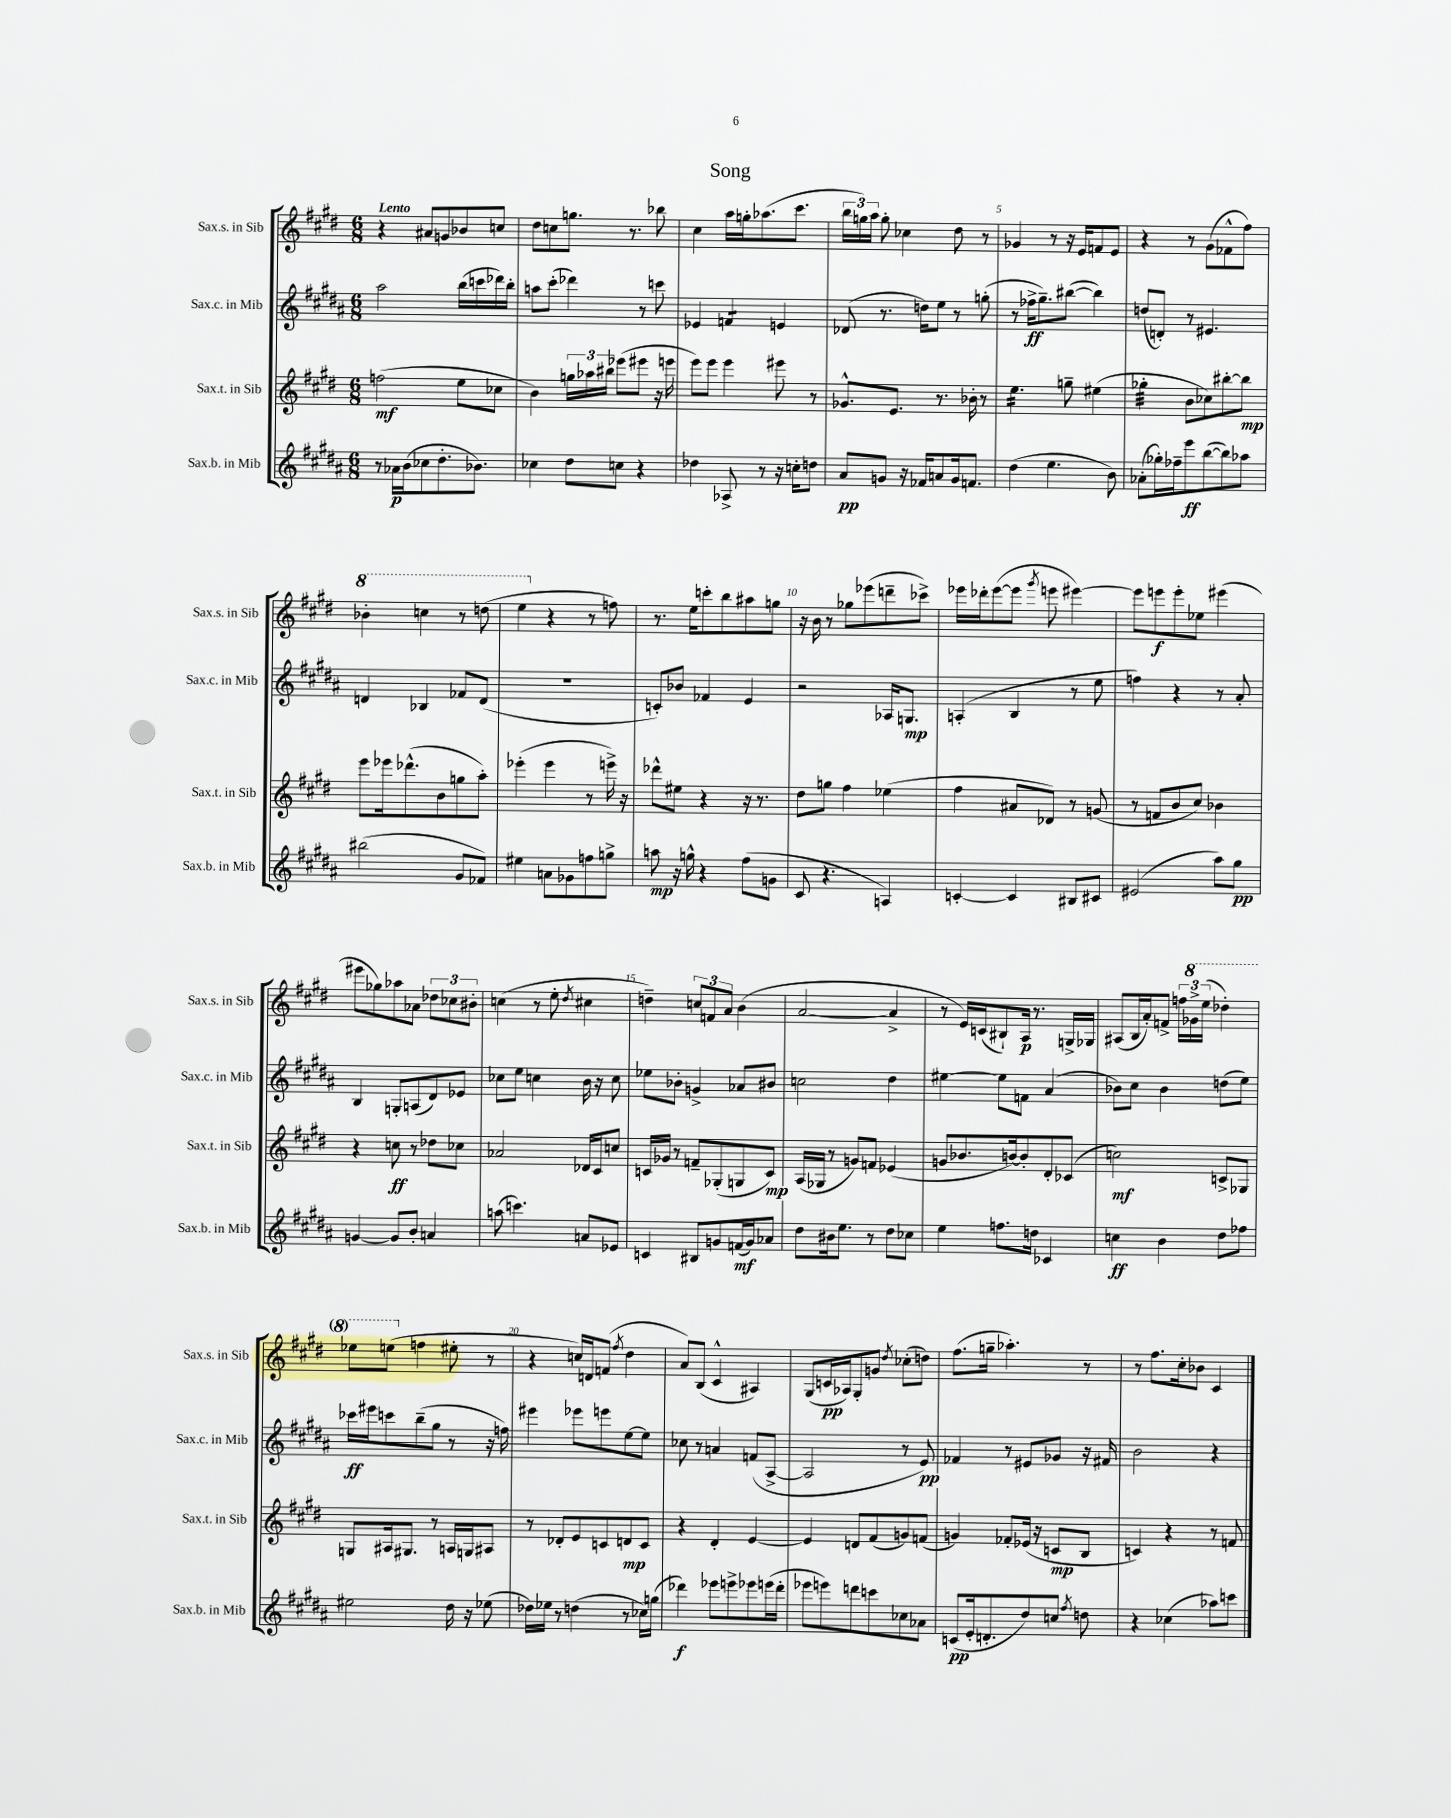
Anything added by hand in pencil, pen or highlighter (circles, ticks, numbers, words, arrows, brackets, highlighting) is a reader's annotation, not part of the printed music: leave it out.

**kern	**kern	**kern	**kern
*staff4	*staff3	*staff2	*staff1
*clefG2	*clefG2	*clefG2	*clefG2
*k[f#c#g#d#a#]	*k[f#c#g#d#]	*k[f#c#g#d#a#]	*k[f#c#g#d#]
*M6/8	*M6/8	*M6/8	*M6/8
8r	(2ff	2aa#	4r
16a-	.	.	.
(16b	.	.	.
8cc-	.	.	8a#
8.dd#'	.	.	8g
.	8ee	(16bb	8b-
8.b-)	.	16ccc	.
.	8cc-	16ddd-)	8cc
.	.	16bb'	.
=	=	=	=
4cc-	4b)	8aa	8dd#
.	.	(8ccc#'	8cc
8dd#	24gg	4ddd-)	8.gg
.	24aa-	.	.
.	24bb#	.	.
8cc	(8eee-	.	.
.	.	.	8.r
4r	8eee#	8r	.
.	16r	8ccc	8bb-
.	16eee	.	.
=	=	=	=
4dd-	8eee)	4e-	4cc#
.	8eee	.	.
8A-^	4eee	4f	16aa
.	.	.	16gg'
8r	.	.	(8.aa-
16r	8eee#	4e	.
16cc'	.	.	8.ccc#
8dd	8r	.	.
=	=	=	=
8a#	8.g-^^	(8d-	24bb
.	.	.	24gg)
.	.	.	24aa
8g	.	8.r	8gg'
.	8.e	.	.
16r	.	.	4cc-
16f-	.	16dd)	.
8a	8.r	8ee	.
16g	.	8r	8dd#
8.f	16b-'	.	.
.	8r	(8gg'	8r
=	=	=	=
(4dd#	4.ee	8r	4g-
.	.	16ff-^	.
.	.	8.gg#~)	.
4.ee	.	.	8r
.	8gg~	([8bb#	16r
.	.	.	16e
.	(4ee#	4bb#])	8f
8b)	.	.	8e
=	=	=	=
(8a-'	4gg-'	(8dd	4r
16gg-')	.	8d')	.
16ff-~	.	.	.
8eee	8b	8r	8r
([8bb	8cc-)	4.e#	(8g#
8bb])	[8bb#'	.	8f-^^
8aa-	8bb#]	.	8ff#)
=	=	=	=
(2bb#	8eee	4d	4bb-'
.	16eee-	.	.
.	(8.ddd-^^	.	.
.	.	4B-	4ccc
.	8b	.	.
8g#	8gg	8f-	8r
8f-)	8aa')	(8d	(8ddd
=	=	=	=
4ee#	(4eee-'	2.r	4eee
8a	4eee-	.	4r
8g-	.	.	.
8ff	8r	.	8r
8gg^	16eee^)	.	8ff)
.	16r	.	.
=	=	=	=
8aa	8ddd-^^	8c')	8.r
16r	8ee#	8b-	.
16gg^^	.	.	16ee
4r	4r	4f-	8ccc'
.	.	.	8bb
(8ff#	16r	4e	8aa#
.	8.r	.	.
8g	.	.	8gg
=	=	=	=
8c#	8dd#	2r	16r
.	.	.	16b
4.r	8gg	.	8r
.	4ff#	.	8gg-
.	.	.	(8eee-
4A)	(4ee-	16A-	8ddd~
.	.	8.G	.
.	.	.	8ccc-^)
=	=	=	=
[4c'	4ff#	(4A'	16eee-
.	.	.	16ddd-'
.	.	.	([8eee-
4c]	8a#	4B	8eee-]
.	.	.	8qggg#
.	8d-)	.	8eee
8B#	8r	8r	[4eee#)
8c#	(8g	8ee	.
=	=	=	=
(2e#	8r	4ff)	8eee#]
.	8f	.	8eee
.	8b	4r	8eee'
.	8cc#)	.	8ee-
8aa#)	4b-	8r	(4eee#
8gg#	.	8a#'	.
=	=	=	=
[4g	4r	4B	8eee#
.	.	.	8gg-)
8g]	8cc	8G'	8aa-
8b'	8r	(8A	8a-
4a	8dd-	8d#)	12dd-
.	.	.	12cc-
.	8cc-	8e-	.
.	.	.	12b#'
=	=	=	=
(8aa	2a-	8cc-	(4cc
4.ccc)	.	8ee	.
.	.	4cc	8r
.	.	.	8ee'
.	.	.	8qdd#
8a	16d-	16b	4cc#
.	16c#	16r	.
8e-	8cc	8cc	.
=	=	=	=
4c	16c	8ee-	4dd~)
.	16g-	.	.
.	8r	8b-'	.
8B#	8f~	4g^	12cc
.	.	.	12f
8g	(8G-'	.	.
.	.	.	12a
(16f	8G	8a-	(4b
16g)	.	.	.
8a-	8c)	8b#	.
=	=	=	=
8dd#	(16A	2cc	[2a
.	16G-	.	.
16b#	8r	.	.
8.ee	.	.	.
.	8g)	.	.
8r	8f	.	.
8dd#	(4e-	4dd#	4a^]
8cc-	.	.	.
=	=	=	=
4ee	8g	[4ee#	8r
.	8.b-	.	16e)
.	.	.	(16c
8.ff	.	8ee#]	8B#`)
.	[16b)	.	.
.	8b']	8f	16A
16dd	.	.	8.r
4c-	8d#'	(4a#	.
.	(8c-	.	16G^
.	.	.	16G-
=	=	=	=
4cc	2cc)	8b-)	(8A#
.	.	8cc#	16B
.	.	.	16a')
4b	.	4b-	8f^
.	.	.	24ff
.	.	.	24gg-^
.	.	.	(24eee
8dd#	8c^	(8dd	4ddd-')
8ff-	8G-	8ee)	.
=	=	=	=
2ee#	8G	16ccc-	8eee-
.	.	16eee#	.
.	16A#	8ccc	(8eee
.	8.G#	.	.
.	.	(8bb~	4ff
.	8r	8gg#	.
16dd#	16A	8r	8ee#'
16r	16G	.	.
(8ee-	8A#	16r	8r
.	.	16ff)	.
=	=	=	=
16dd-)	8r	4eee#	4r
16ee-	.	.	.
8r	8d-'	.	.
(4dd	8e	8eee-	16cc)
.	.	.	16d
.	8c	8eee	(8f
.	.	.	8qff#
8r	8d	[8ee	4dd#
16cc-)	8c	8ee]	.
(16gg	.	.	.
=	=	=	=
4ddd-)	4r	8cc-	8a)
.	.	8r	(8B
8eee-	4d#'	4a	4c#^^
8eee^	.	.	.
8eee-	[4e	(8f	4A#)
(16eee	.	[8A#^	.
16ddd-'	.	.	.
=	=	=	=
8eee-	4e]	2A#]	(8G#
8eee)	.	.	16c
.	.	.	16A-)
8ddd	8d	.	8G#'
8ccc	(8f#	.	8g
.	.	.	8qdd#
8cc-	8g)	8r	(8cc-'
8a-	(8f	8e)	8dd)
=	=	=	=
(8c	4g)	4f-	(8.ff#
16e'	.	.	.
8.d'	.	.	16gg~
.	8f-'	8r	4.aa-')
8dd#)	(16e-	8e#	.
.	16r	.	.
8cc	8c	8g-	.
8qff#	.	.	.
8dd	8B	16r	8r
.	.	16f#	.
=	=	=	=
4r	4c)	2b	8r
.	.	.	8.ff#
(4cc-	4r	.	.
.	.	.	16cc#'
.	.	.	8b-
8aa-)	8r	4r	4c#
8ccc	8f	.	.
==	==	==	==
*-	*-	*-	*-
